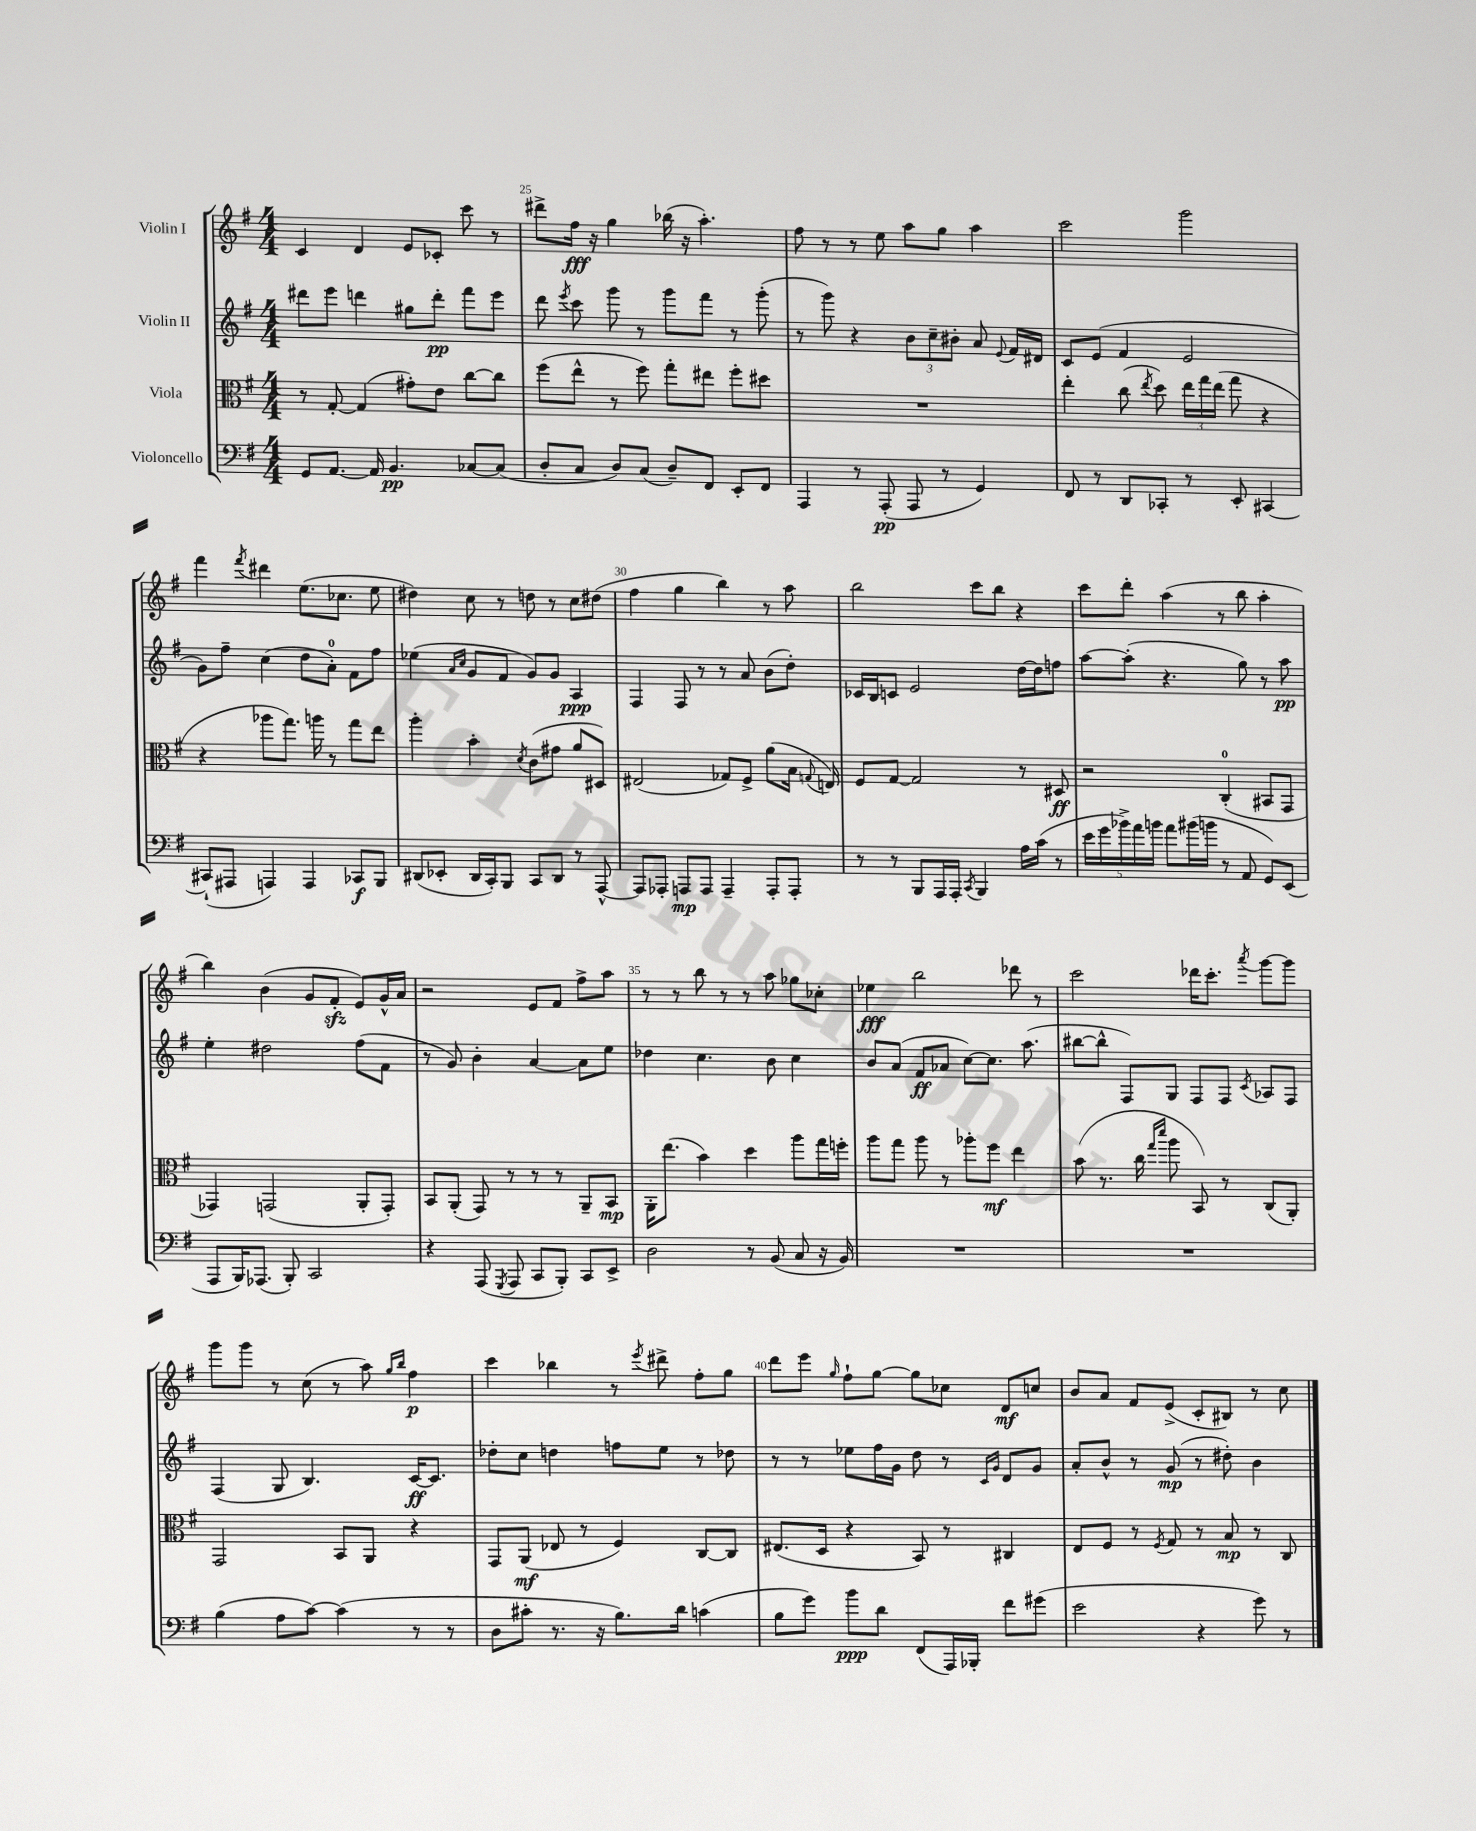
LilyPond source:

<<
\new StaffGroup <<
\new Staff = "s0" \with { instrumentName = "Violin I" } {
    \clef treble \key g \major \numericTimeSignature \time 4/4
    \autoBeamOff c'4 d'4 e'8[ ces'8]-. c'''8 r8 |
    dis'''8[-> fis''16]\fff r16 g''4 bes''16( r16 a''4.-.) |
    fis''8 r8 r8 e''8 a''8[ g''8] a''4 |
    c'''2 g'''2 |
    fis'''4 \acciaccatura { fis'''8 } dis'''4 e''8.[( ces''8.] e''8 |
    dis''4) c''8 r8 d''8 r8 c''8[ dis''8]( |
    fis''4 g''4 b''4) r8 a''8 |
    b''2 c'''8[ b''8] r4 |
    c'''8[ d'''8]-. a''4( r8 b''8 a''4-. |
    b''4) b'4( g'8[ fis'8]-.\sfz e'8[) g'16-^ a'16] |
    r2 e'8[ fis'8] fis''8[-> a''8] |
    r8 r8 b''8 r8 r8 a''8 ges''8[ ces''8]-. |
    ees''4\fff b''2 des'''8 r8 |
    c'''2 des'''16[ c'''8.]-. \acciaccatura { a'''8 } g'''8[~ g'''8] |
    g'''8[ g'''8] r8 c''8( r8 a''8) \grace { g''16[ b''16] } fis''4\p |
    c'''4 bes''4 r8 \acciaccatura { e'''8 } dis'''8-> fis''8[-. g''8] |
    d'''8[ e'''8] \grace { g''16 } fis''8[-! g''8]~ g''8[ ces''8] d'8[\mf c''8] |
    b'8[ a'8] fis'8[ e'8]->( c'8[-. bis8]) r8 c''8 \bar "|." |
}
\new Staff = "s1" \with { instrumentName = "Violin II" } {
    \clef treble \key g \major \numericTimeSignature \time 4/4
    \autoBeamOff dis'''8[ e'''8] d'''4 gis''8[ d'''8]-.\pp fis'''8[ e'''8] |
    d'''8 \acciaccatura { e'''8 } c'''8 g'''8 r8 g'''8[ fis'''8] r8 g'''8-.( |
    r8 g'''8) r4 \tuplet 3/2 { b'8[ c''8-- bis'8]-. } a'8 \appoggiatura { e'8 } fis'16[ dis'16] |
    c'8[ e'8]( fis'4 e'2 |
    g'8[) fis''8]-- c''4( d''8[ a'8]-0-.) fis'8[ fis''8] |
    ees''4( \grace { a'16[ c''16] } g'8[ fis'8] g'8[) g'8] a4\ppp |
    fis4 fis8 r8 r8 a'8 b'8[( d''8]-.) |
    ces'16[ b16 c'8] e'2 d''16[~ d''16 f''8] |
    a''8[~ a''8]-.( r4. g''8) r8 a''8\pp |
    e''4-. dis''2 fis''8[( fis'8] |
    r8 g'8) b'4-. a'4~ a'8[ e''8] |
    des''4 c''4. b'8 c''4 |
    b'8[ a'8]( fis'8[\ff aes'8] c''8[~) c''8.] a''8.( |
    bis''8[~ bis''8]-^ fis8[) g8] fis8[ fis8] \acciaccatura { c'8 } aes8[ fis8] |
    fis4( g8 b4.) c'16[~\ff c'8.] |
    des''8[-. c''8] d''4 f''8[ e''8] r8 des''8 |
    r8 r8 ees''8[ fis''16 g'16] d''8 r8 \grace { c'16[ g'16] } d'8[ g'8] |
    a'8[-. b'8]-^ r8 g'8\mp( r8 dis''8-.) b'4 \bar "|." |
}
\new Staff = "s2" \with { instrumentName = "Viola" } {
    \clef alto \key g \major \numericTimeSignature \time 4/4
    \autoBeamOff r8 g8~-. g4( gis'8[-.) e'8] c''8[~ c''8] |
    fis''8[( e''8]-^ r8 fis''8) g''8[-. eis''8] fis''8[-. dis''8] |
    R1 |
    e''4-. c''8( \acciaccatura { e''8 } d''8) \tuplet 3/2 { e''16[ g''16 e''16]( } g''8 r4 |
    r4 aes''8[ g''8.]) a''16 r8 g''8[ e''8] |
    a''4-. b'4-. \acciaccatura { d'8 } c'8[( gis'8] a'8[ dis8]) |
    eis2( ges8[) fis8]-> a'8[( b16] \appoggiatura { g8 } e16) |
    fis8[ g8]~ g2 r8 dis8\ff |
    r2 c4-0-.( bis,8[ g,8] |
    ges,4) g,2( a,8[-. g,8]-.) |
    b,8[ a,8]-.( g,8) r8 r8 r8 a,8[-- b,8]\mp |
    a,16[-. e''8.]( b'4) d''4 a''8[ g''16 f''16]-. |
    a''8[ g''8] a''8 r8 aes''8[-. fis''8]\mf e''4 |
    b'8( r8. c''16 \grace { g''16[ d'''16] } a''8 b,8) r8 c8[( a,8]-.) |
    g,2 b,8[ a,8] r4 |
    g,8[ a,8]\mf( ees8 r8 fis4) c8[~ c8] |
    eis8.[( d16] r4 b,8) r8 cis4 |
    e8[ fis8] r8 \acciaccatura { fis8 } g8 r8 b8\mp r8 c8 \bar "|." |
}
\new Staff = "s3" \with { instrumentName = "Violoncello" } {
    \clef bass \key g \major \numericTimeSignature \time 4/4
    \autoBeamOff g,8[ a,8.]~ a,16 b,4.\pp ces8[~ ces8]( |
    d8[-. c8] d8[) c8]( d8[--) fis,8] e,8[-. fis,8] |
    a,,4 r8 a,,8-.\pp( a,,8 r8 g,4) |
    fis,8 r8 d,8[ ces,8]-. r8 e,8-. cis,4~ |
    cis,8[-!( ais,,8] a,,4) a,,4 ces,8[\f b,,8] |
    dis,8[( ees,8]-. dis,16[ c,16-.) b,,8] c,8[ dis,8] r8 a,,8~-^ |
    a,,8[ aes,,8]-. a,,8[\mp a,,8] a,,4-- a,,8[-. a,,8]-. |
    r8 r8 b,,8[ a,,16 a,,16]-. \acciaccatura { c,8 } b,,4 a16[ c'16]( r8 |
    \tuplet 5/4 { e'16[ g'16 bes'16->) a'16 b'16] } a'8[ bis'16( b'16] r8 a,8 g,8[) e,8]( |
    a,,8[ b,,16) aes,,8.]( b,,8-.) c,2 |
    r4 a,,8( \acciaccatura { g,,8 } a,,8 c,8[ b,,8]-.) c,8[ e,8]-> |
    d2 r8 b,8( c8 r16 b,16) |
    R1 |
    R1 |
    b4( a8[ c'8]~) c'4( r8 r8 |
    d8[ cis'8]-. r8. r16 b8.[) d'16] c'4( |
    b8[ g'8]) b'8[\ppp d'8] fis,8[( a,,16) bes,,16]-. fis'8[ gis'8]( |
    e'2 r4 g'8) r8 \bar "|." |
}
>>
>>
\layout { \context { \Score currentBarNumber = #24 \override BarNumber.break-visibility = ##(#f #t #t) barNumberVisibility = #(every-nth-bar-number-visible 5) } }
